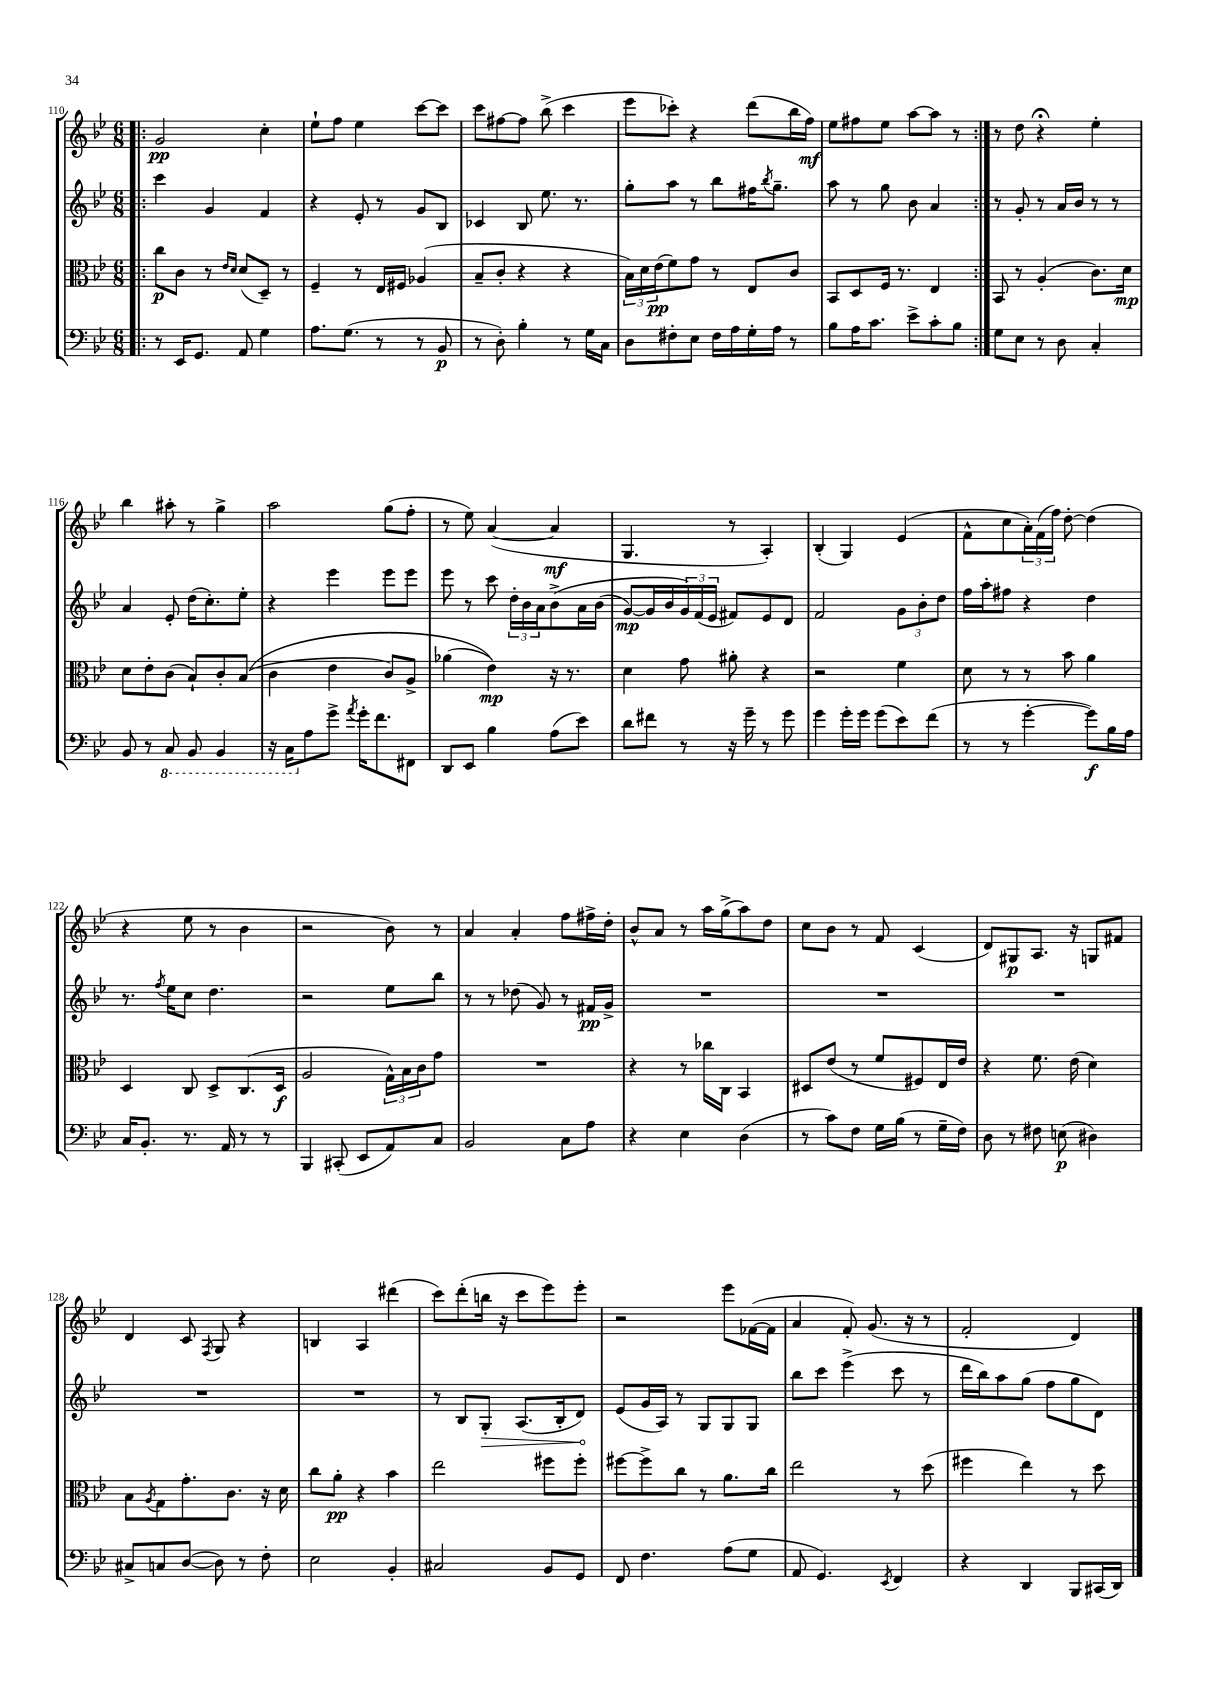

**kern	**kern	**kern	**kern
*staff4	*staff3	*staff2	*staff1
*clefF4	*clefC3	*clefG2	*clefG2
*k[b-e-]	*k[b-e-]	*k[b-e-]	*k[b-e-]
*M6/8	*M6/8	*M6/8	*M6/8
=!|:	=!|:	=!|:	=!|:
8r	8cc	4ccc	2g
16EE-	8c	.	.
8.GG	.	.	.
.	8r	4g	.
.	16qqe-	.	.
.	16qqd	.	.
8AA	(8d	.	.
4G	8D~)	4f	4cc'
.	8r	.	.
=	=	=	=
8.A	4F~	4r	8ee-`
.	.	.	8ff
(8.G	.	.	.
.	8r	8e-'	4ee-
8r	16E-	8r	.
.	16F#	.	.
8r	(4A-	8g	[8ccc
8BB-	.	8B-	8ccc]
=	=	=	=
8r	8B-~	4c-	8ccc
8D')	8c'	.	[8ff#
4B-'	4r	8B-	8ff#]
.	.	8.ee-	(8bb-^
8r	4r	.	4ccc
.	.	8.r	.
16G	.	.	.
16C	.	.	.
=	=	=	=
8D	24B-)	8gg'	8eee-
.	24d	.	.
.	(24e-	.	.
8F#'	8f)	8aa	8ccc-')
8E-	8g	8r	4r
16F#	8r	8bb-	.
16A	.	.	.
16G'	8E-	16ff#	(8ddd
.	.	8qbb-	.
16A	.	8.gg~	.
8r	8c	.	16bb-
.	.	.	16ff)
=	=	=	=
8B-	8BB-	8aa	8ee-
16A	8D	8r	8ff#
8.c	.	.	.
.	16F	8gg	8ee-
.	8.r	.	.
8e-^	.	8b-	[8aa
8c'	4E-	4a	8aa]
8B-	.	.	8r
=:|!	=:|!	=:|!	=:|!
8G	8BB-	8r	8r
8E-	8r	8g'	8dd
8r	(4A'	8r	4r;
8D	.	16a	.
.	.	16b-	.
4C'	8.c)	8r	4ee-'
.	.	8r	.
.	16d	.	.
=	=	=	=
8BB-	8d	4a	4bb-
8r	8e-'	.	.
8CC	(8c	8e-'	8aa#'
8BBB-	8B-`)	(16dd	8r
.	.	8.cc')	.
4BBB-	8c'	.	4gg^
.	&((8B-	8ee-'	.
=	=	=	=
16r	4c	4r	2aa
16CC	.	.	.
8A	.	.	.
8g^	4e-	4eee-	.
8qa	.	.	.
16g'	.	.	.
8.f	.	.	.
.	8c)	8eee-	(8gg
8FF#	8A^	8eee-	8ff'
=	=	=	=
8DD	(4a-	8eee-	8r
8EE-	.	8r	8ee-)
4B-	4e-)&)	8ccc	([4a
.	.	24dd'	.
.	.	24b-	.
.	.	24a	.
(8A	16r	&(8b-^	4a]
.	8.r	.	.
8e-)	.	16a	.
.	.	(16b-	.
=	=	=	=
8d	4d	[8g)	4.G
8f#	.	16g]	.
.	.	16b-	.
8r	8g	24g&)	.
.	.	(24f	.
.	.	24e-	.
16r	8a#'	8f#)	8r
16g~	.	.	.
8r	4r	8e-	4A')
8g	.	8d	.
=	=	=	=
4g	2r	2f	(4B-'
16g'	.	.	4G)
16g	.	.	.
(8g	.	.	.
8e-)	4f	12g	(4e-
.	.	12b-'	.
(8f	.	.	.
.	.	12dd	.
=	=	=	=
8r	8d	16ff	8f^^
.	.	16aa'	.
8r	8r	8ff#	8cc
[4g'	8r	4r	24a')
.	.	.	(24f
.	.	.	24ff)
.	8b-	.	[8dd'
8g])	4a	4dd	(4dd]
16B-	.	.	.
16A	.	.	.
=	=	=	=
16C	4D	8.r	4r
8.BB-'	.	.	.
.	.	8qff	.
.	.	16ee-	.
8.r	8C	8cc	8ee-
.	8D^	4.dd	8r
16AA	.	.	.
8r	(8.C	.	4b-
8r	.	.	.
.	16D	.	.
=	=	=	=
4BBB-	2A	2r	2r
(8CC#'	.	.	.
8EE-	.	.	.
8AA)	24G^^)	8ee-	8b-)
.	24B-	.	.
.	24c	.	.
8C	8g	8bb-	8r
=	=	=	=
2BB-	2.r	8r	4a
.	.	8r	.
.	.	(8dd-	4a'
.	.	8g)	.
8C	.	8r	8ff
8A	.	16f#	16ff#^
.	.	16g^	16dd'
=	=	=	=
4r	4r	2.r	8b-^^
.	.	.	8a
4E-	8r	.	8r
.	16cc-	.	16aa
.	16C	.	(16gg^
(4D	4BB-	.	8aa)
.	.	.	8dd
=	=	=	=
8r	8D#	2.r	8cc
8c)	(8e-	.	8b-
8F	8r	.	8r
16G	8f	.	8f
(16B-	.	.	.
8r	8F#)	.	(4c
16G~	16E-	.	.
16F)	16e-	.	.
=	=	=	=
8D	4r	2.r	8d)
8r	.	.	8G#
8F#	8.f	.	8.A
(8E	.	.	.
.	(16e-	.	16r
4D#)	4d)	.	8G
.	.	.	8f#
=	=	=	=
8C#^	8B-	2.r	4d
.	8qA	.	.
8C	8G	.	.
([8D	8.g'	.	8c
.	.	.	8qF
8D])	.	.	8G
.	8.c	.	.
8r	.	.	4r
8F'	16r	.	.
.	16d	.	.
=	=	=	=
2E-	8cc	2.r	4B
.	8a'	.	.
.	4r	.	4A
4BB-'	4b-	.	(4ddd#
=	=	=	=
2C#	2ee-	8r	8ccc)
.	.	8B-	(8ddd'
.	.	8G'	16bb
.	.	.	16r
.	.	(8.A	8ccc
8BB-	8ff#	.	8eee-)
.	.	16B-'	.
8GG	8ff#'	8d)	8eee-'
=	=	=	=
8FF	[8ff#	(8e-	2r
4.F	8ff#^]	16g	.
.	.	16A)	.
.	8cc	8r	.
.	8r	8G	.
(8A	8.a	8G	8eee-
8G	.	8G	([16f-
.	16cc	.	16f-]
=	=	=	=
8AA	2ee-	8bb-	4a
4.GG)	.	8ccc	.
.	.	(4eee-^	8f')
.	.	.	(8.g
8qEE-	.	.	.
4FF	8r	8ccc	.
.	.	.	16r
.	(8dd	8r	8r
=	=	=	=
4r	4ff#	16ddd	2f'
.	.	16bb-)	.
.	.	8aa	.
4DD	4ee-)	(8gg	.
.	.	8ff	.
8BBB-	8r	8gg	4d)
(16CC#	8dd	8d)	.
16DD)	.	.	.
==	==	==	==
*-	*-	*-	*-
